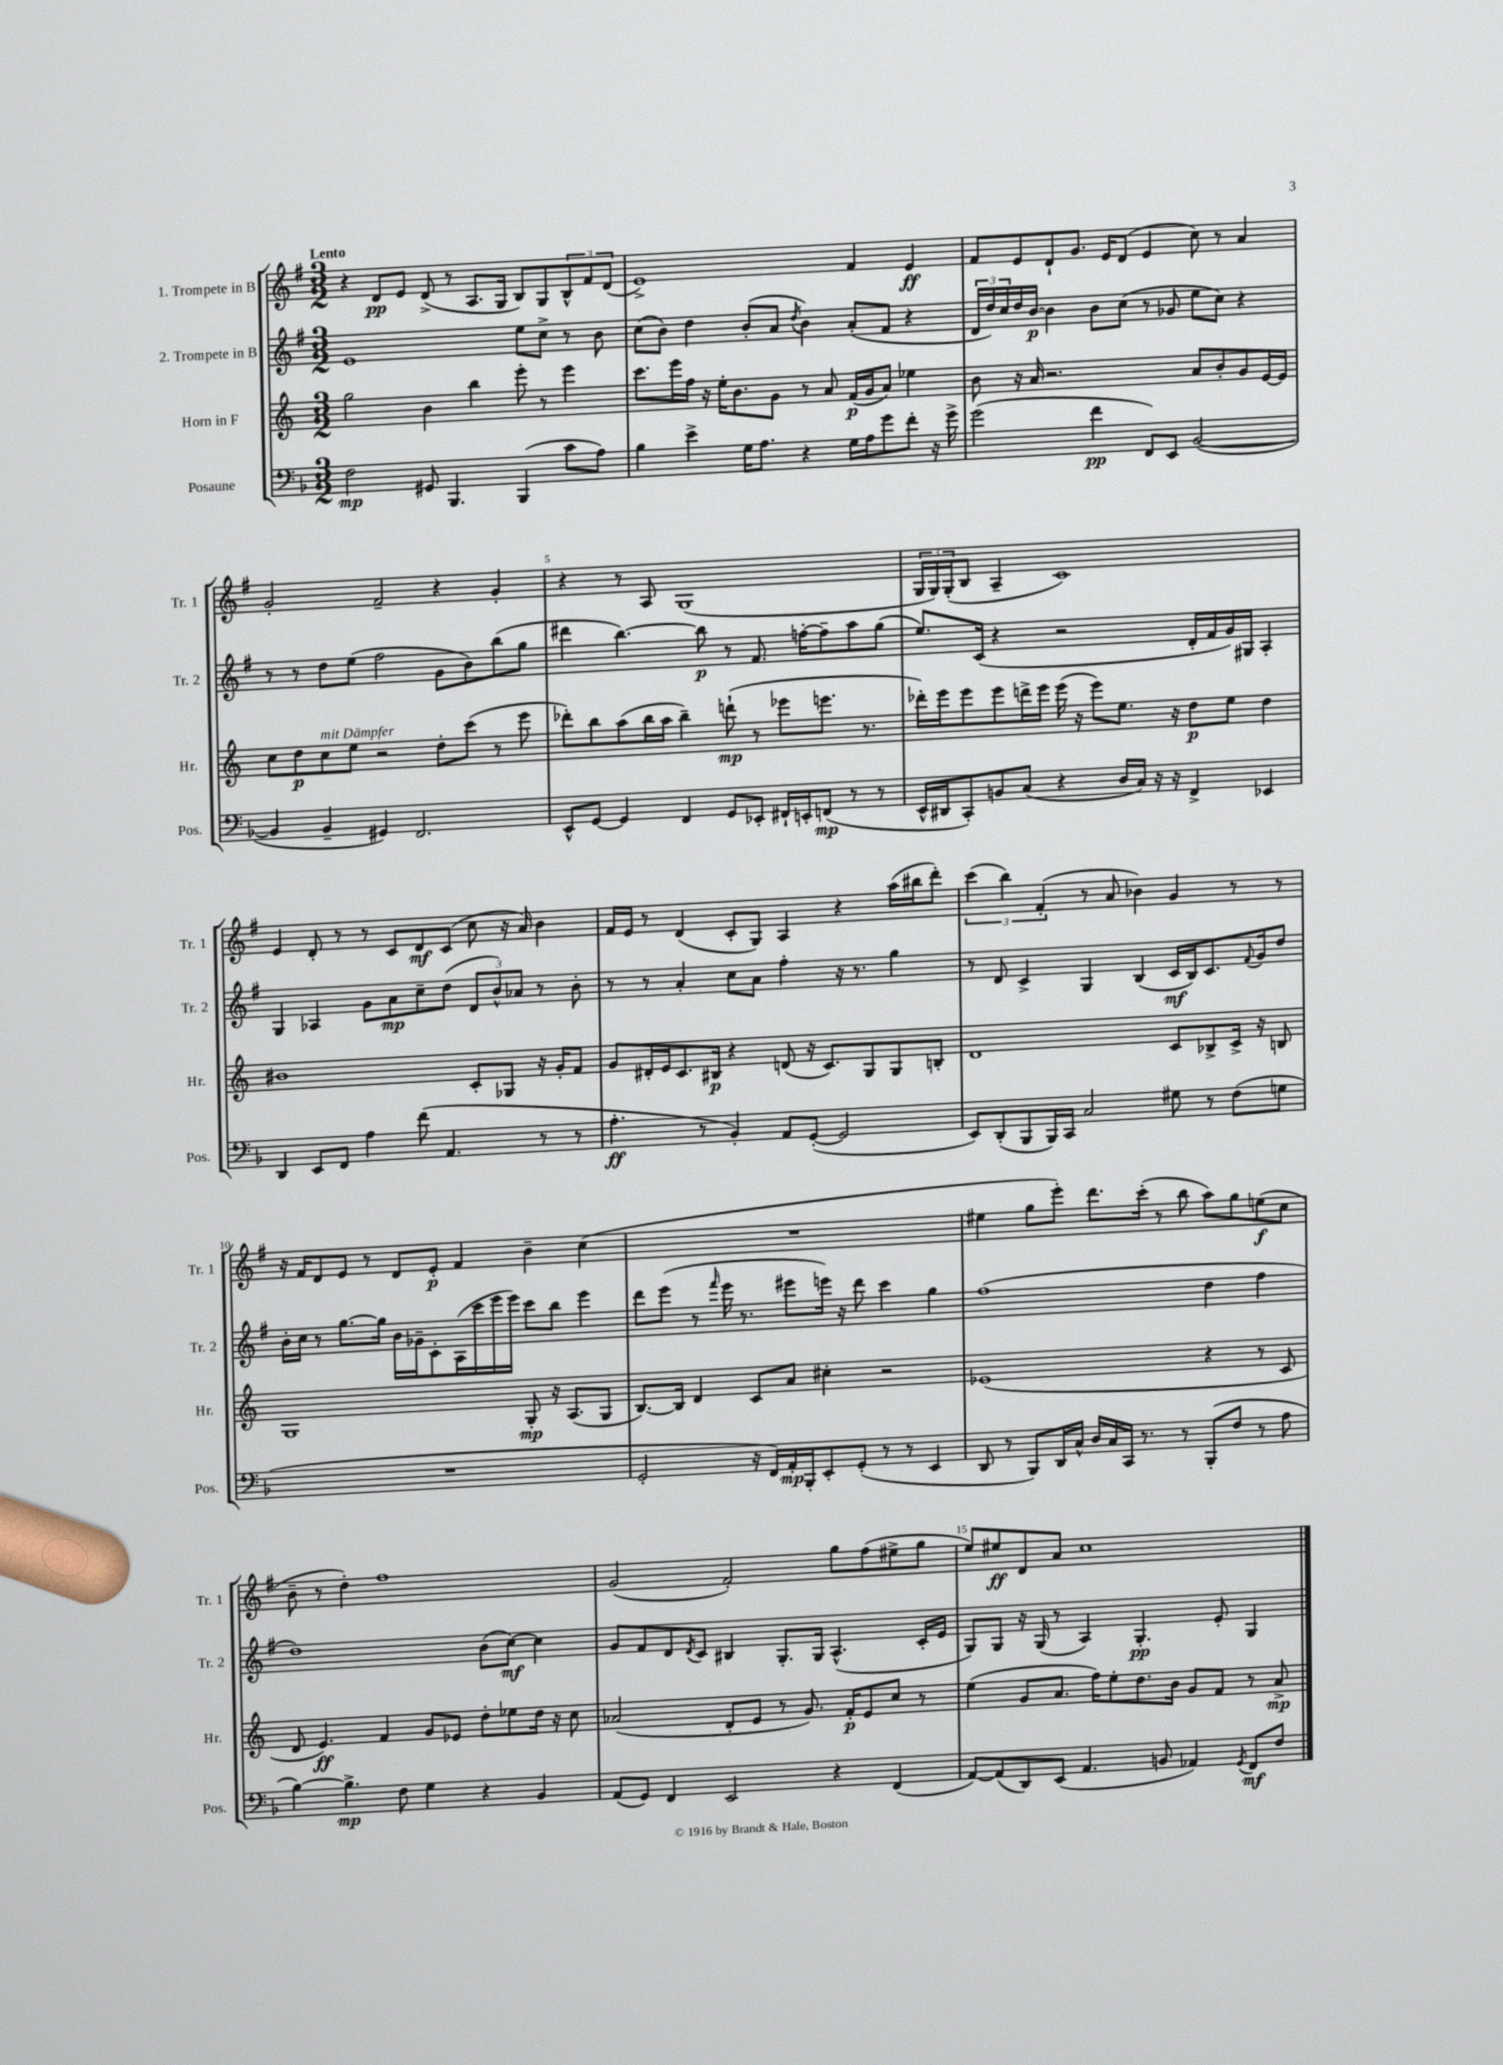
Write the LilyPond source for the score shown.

<<
\new StaffGroup <<
\new Staff = "s0" \with { instrumentName = "1. Trompete in B" shortInstrumentName = "Tr. 1" } {
    \clef treble \key g \major \numericTimeSignature \time 3/2 \tempo "Lento"
    r4 d'8\pp e'8 d'8->( r8 a8. g16 b8) g8 \tuplet 3/2 { b8-^ fis'8 d'8( } |
    e'1->) fis'4 e'4\ff |
    fis'8 e'8 d'8-! g'8. e'16 d'8( e'4 c''8) r8 a'4 |
    g'2-. fis'2-- r4 g'4-. |
    r4 r8 a8 g1( |
    \tuplet 3/2 { g16 g16) g16-.( } b8 a4-- c'1) |
    e'4 d'8-. r8 r8 c'8 d'8\mf c'8( c''8 r16 a'16) b'4 |
    fis'16 e'16 r8 d'4( c'8-. g8) a4 r4 a''16( bis''16 d'''8-.) |
    \tuplet 3/2 { c'''4( b''4) fis'4-.( } r8 a'8 bes'4) g'4 r8 r8 |
    r16 fis'16 d'8 e'8 r8 d'8 e'8-.\p fis'4 b'4-- c''4( |
    R1. |
    eis''4 g''8 e'''8-.) d'''8. c'''16-.( r8 b''8 a''8) g''8 e''8\f( c''8 |
    b'8-- r8 d''4-.) fis''1 |
    g'2( fis'2-.) g''8 fis''8( eis''8-> g''8 |
    e''8) eis''8\ff d'8 a'8 c''1 \bar "|." |
}
\new Staff = "s1" \with { instrumentName = "2. Trompete in B" shortInstrumentName = "Tr. 2" } {
    \clef treble \key g \major \numericTimeSignature \time 3/2
    e'1 e''8 c''8-> r8 b'8 |
    c''8( b'8) d''4 b'8-.( a'8 \acciaccatura { d''8 } b'4) a'8-.( fis'8 r4 |
    \tuplet 3/2 { d'16 d''16) c''16 } d''16 b'16~\p b'4 b'8 c''8( r8 ges'8 e''8 c''8) r4 |
    r8 r8 d''8 e''8( fis''2 g'8 b'8) b''8( g''8 |
    dis'''4 b''4.~) b''8\p r8 fis'8. f''16~-. f''8-- a''8 g''8( |
    e''8.) c'16( r4 r2 d'16-. fis'16 g'16) gis16 a4-. |
    g4 aes4 g'8 a'8\mp c''8-- d''8( \tuplet 3/2 { d'8 b'8-^) aes'8 } r8 b'8-. |
    r8 r8 a'4-. c''8 a'8 fis''4-. r16 r8. g''4 |
    r8 d'8 c'4-> g4 b4( c'16\mf b16) c'8. \appoggiatura { fis'8 } g'16 d''8 |
    b'16-. c''16 r8 g''8.~ g''16 b'16 ges'16-- c'8-. a16( c'''16 e'''16 e'''16) c'''8 b''8 e'''4 |
    d'''8 e'''8( r8 \grace { fis'''16 } e'''16 r8. eis'''8 e'''16) r16 d'''8 c'''4 g''4 |
    fis''1( d''4 fis''4 |
    d''1) b'8( c''8~\mf) c''4 |
    g'8 fis'8 d'8 \acciaccatura { d'8 } c'8 bis4 g8.-. g16 a4.-^( c'16-. e'16 |
    g8) g8 r16 g16( r8 a4) g4.-.\pp e'8-. g4 \bar "|." |
}
\new Staff = "s2" \with { instrumentName = "Horn in F" shortInstrumentName = "Hr." } {
    \clef treble \key c \major \numericTimeSignature \time 3/2
    g''2 b'4 b''4 e'''8-. r8 e'''4 |
    c'''8. e'''16 f''16 r16 e''16-. b'8. g'8 r8 a'8 f'16\p( g'16 a'8) ees''4 |
    b'8 r16 a'16 r2. a'8 b'8-. g'8 e'16~ e'16 |
    c''8 d''8\p c''8^\markup { \italic "mit Dämpfer" } e''8 r2 d''8-. c'''8( r8 e'''8 |
    des'''8-.) b''8 a''8( b''16 a''16 b''4--) d'''8-!\mp( r8 ees'''8 e'''8. r8. |
    des'''16-.) e'''16 e'''8 e'''8 d'''16-> e'''16 e'''16( r16 e'''8) e''8. r16 d''8\p e''8 d''4 |
    bis'1 c'8-. ges8 r16 g'16-. f'8 |
    g'8 dis'16-. e'16 c'8. bis16\p r4 d'8( r16 c'8.) g8 g8 b8-. |
    d'1 c'8 bes8-> c'16-> r16 b8 |
    g1 g8-.\mp r16 a8.( g8 |
    b8.~) b16 d'4 c'8 a'8 cis''4-. r2 |
    ees'1( r4 r8 c'8 |
    d'8 e'4.\ff) f'4 g'8 ees'8 d''8-. ees''8 d''16 r16 c''8 |
    aes'2( d'8-. e'8 r8 g'8.) f'16-.\p e'8 c''8 r8 |
    e''4( g'8 a'8. f''16) e''8-. d''8. b'16 g'8 f'8 r8 a'8->\mp \bar "|." |
}
\new Staff = "s3" \with { instrumentName = "Posaune" shortInstrumentName = "Pos." } {
    \clef bass \key f \major \numericTimeSignature \time 3/2
    f2\mp gis,8 bes,,4. bes,,4( c'8 a8) |
    bes4 e'4-> g16 a8. r4 g16 a16 g'8 f'8-. r16 g'16-> |
    g'2( f'4\pp f,8) e,8 bes,2~( |
    bes,4 bes,4-- gis,4) f,2. |
    e,8-^ g,8~ g,4 f,4 g,8 ees,8-. fis,16-! e,16-. f,8\mp( r8 r8 |
    e,16-^ dis,16 c,8-.) b,8 c8( r4 d16 c16) r16 r16 f,4-> ees,4 |
    d,4 e,8 f,8 a4 f'8( a,4. r8 r8 |
    a4.-.\ff r8 bes,4-.) a,8 g,8~-.( g,2 |
    e,8) d,8-.( bes,,8 bes,,16) c,16 c2 gis8 r8 f8( g8 |
    R1. |
    g,2-. r16 f,16) a,16-.\mp bes,,16-. e,8-. g,8-.( r8 r8 e,4 |
    d,8 r8 bes,,8) d,16 c16-^ d16 c16 c,16 r8. r8 bes,,8-.( f8 r8 a8 |
    bes4~) bes4.->\mp f8 g4 r4 bes,4 |
    a,8( g,8) f,4 e,2 r4 f,4( |
    a,8~) a,8( d,8) e,8( a,4. b,8 aes,4) \acciaccatura { g,8 } f,8\mf f8 \bar "|." |
}
>>
>>
\layout { \context { \Score \override BarNumber.break-visibility = ##(#f #t #t) barNumberVisibility = #(every-nth-bar-number-visible 5) } }
